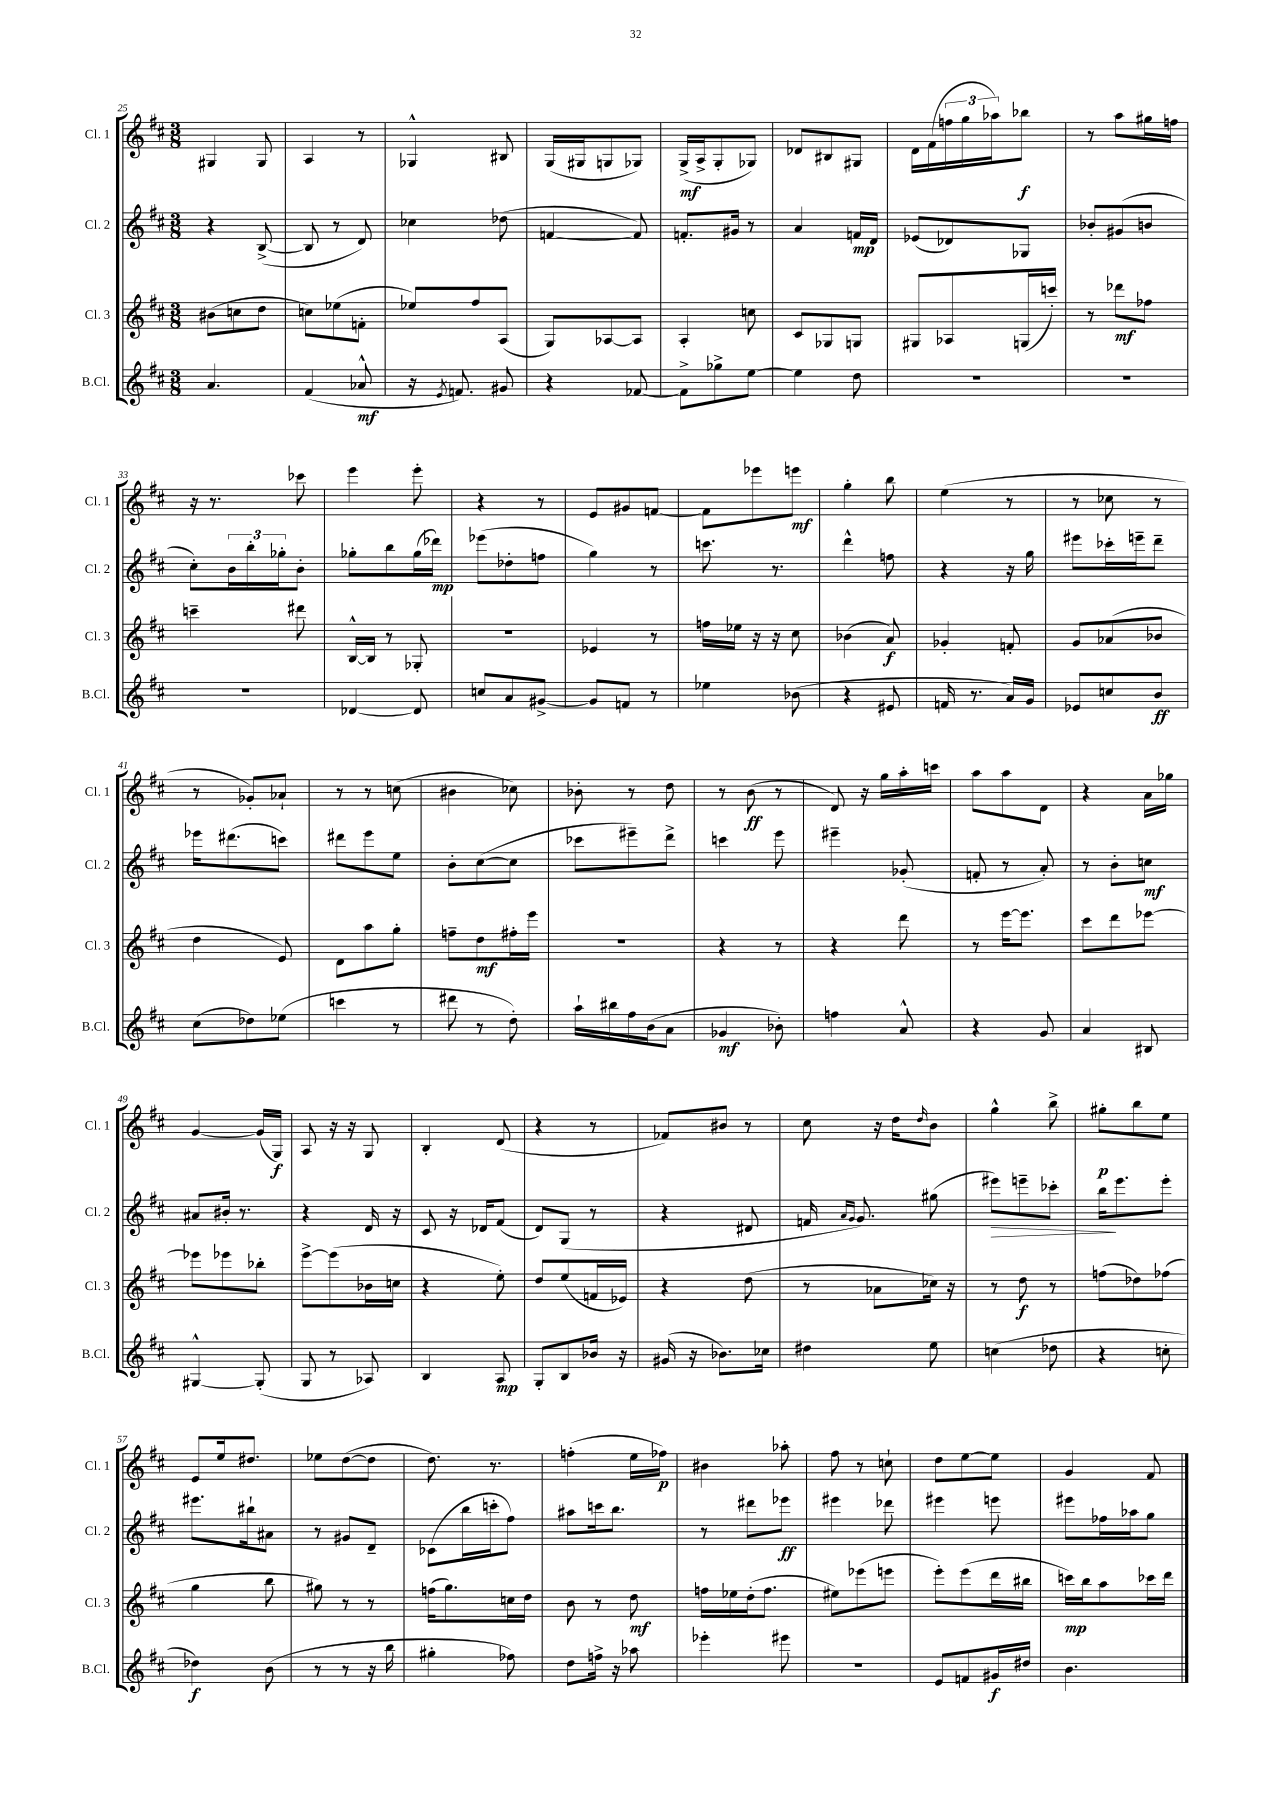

**kern	**kern	**kern	**kern
*staff4	*staff3	*staff2	*staff1
*clefG2	*clefG2	*clefG2	*clefG2
*k[f#c#]	*k[f#c#]	*k[f#c#]	*k[f#c#]
*M3/8	*M3/8	*M3/8	*M3/8
4.a/	(8b#\L	4r	4G#/
.	8cc\	.	.
.	8dd\J	([8B^/	8G#/
=	=	=	=
(4f#/	8cc\L)	8B/]	4A/
.	(8ee-\	8r	.
8a-^^/	8f'\J	8d/)	8r
=	=	=	=
16r	8ee-/L)	4cc-\	4G-^^/
8qe/	.	.	.
8.f/)	.	.	.
.	8ff#/	.	.
8g#/	(8A/J	(8dd-\	8B#/
=	=	=	=
4r	8G/L)	[4f/	(16G/LL
.	.	.	16G#/J
.	[8A-/	.	8G/
[8f-/	8A-/]J	8f/])	8G-/J)
=	=	=	=
8f-^\]L	4A'/	8.f'/L	(16G^/LL
.	.	.	16A^/J
8gg-^\	.	.	8G'/
.	.	16g#/Jk	.
[8ee\J	8cc\	8r	8G-/J)
=	=	=	=
4ee\]	8c#/L	4a/	8d-/L
.	8G-/	.	8B#/
8dd\	8G/J	16f/LL	8G#/J
.	.	16d/JJ	.
=	=	=	=
4.r	8G#/L	(8e-/L	16d\LL
.	.	.	(16f#\
.	8A-/	8d-/)	24ff\
.	.	.	24gg\
.	.	.	24aa-\J)
.	(16G/L	8G-/J	8bb-\J
.	16ccc'/JJ)	.	.
=	=	=	=
4.r	8r	8b-'/L	8r
.	8ddd-\L	(8g#/	8aa\L
.	8ff-\J	8b/J	16gg#\L
.	.	.	16ff\JJ
=	=	=	=
4.r	4ccc~\	8cc#'\L)	16r
.	.	.	8.r
.	.	24b\L	.
.	.	24bb'\	.
.	.	24gg-'\J	.
.	8ddd#\	8b'\J	8ccc-\
=	=	=	=
[4d-/	[16B^^/LL	8gg-'\L	4eee\
.	16B/]JJ	.	.
.	8r	8bb\	.
8d-/]	8G-'/	(16gg-\L	8eee'\
.	.	16ddd-\JJ)	.
=	=	=	=
8cc/L	4.r	(8eee-\L	4r
8a/	.	8dd-'\	.
[8g#^/J	.	8ff\J	8r
=	=	=	=
8g#/]L	4e-/	4gg\)	8e/L
8f/J	.	.	8g#/
8r	8r	8r	[8f/J
=	=	=	=
4ee-\	16ff\LL	8.ccc\	8f\]L
.	16ee-\JJ	.	.
.	16r	.	8eee-\
.	16r	8.r	.
(8b-\	8cc#\	.	8eee\J
=	=	=	=
4r	(4b-\	4ddd^^\	4gg'\
8e#/	8a/)	8ff\	8bb\
=	=	=	=
16f/	4g-'/	4r	(4ee\
8.r	.	.	.
16a/LL)	8f'/	16r	8r
16g/JJ	.	16gg\	.
=	=	=	=
8e-/L	8g/L	8eee#\L	8r
8cc/	(8a-/	16ccc-'\L	8cc-\
.	.	16eee~\J	.
8b/J	8b-/J	8ddd~\J	8r
=	=	=	=
(8cc#\L	4dd\	16eee-\LK	8r
.	.	(8.ddd#\	.
8dd-\)	.	.	8g-'/L)
(8ee-\J	8e/)	8ccc\J)	8a-`/J
=	=	=	=
4ccc\	8d\L	8ddd#\L	8r
.	8aa\	8eee\	8r
8r	8gg'\J	8ee\J	(8cc\
=	=	=	=
8ddd#\	8ff~\L	8b'\L	4b#\
8r	8dd\	([8cc#\	.
8dd'\)	16ff#'\L	8cc#\]J	8cc-\)
.	16eee\JJ	.	.
=	=	=	=
16aa`\LL	4.r	8ccc-\L	8b-'\
16bb#\	.	.	.
16ff#\	.	8eee#~\)	8r
(16b\J	.	.	.
8a\J	.	8ddd^\J	8dd\
=	=	=	=
4g-/	4r	4ccc\	8r
.	.	.	(8b\
8b-'\)	8r	8eee\	8r
=	=	=	=
4ff\	4r	4eee#~\	8d/)
.	.	.	16r
.	.	.	16gg\LL
8a^^/	8ddd\	(8g-'/	16aa'\
.	.	.	16ccc\JJ
=	=	=	=
4r	8r	8f'/	8aa\L
.	[16eee\LK	8r	8aa\
.	8.eee\]J	.	.
8g/	.	8a'/)	8d\J
=	=	=	=
4a/	8ccc#\L	8r	4r
.	8ddd\	8b'\L	.
8B#/	[8eee-\J	8cc\J	16a\LL
.	.	.	16gg-\JJ
=	=	=	=
[4G#^^/	8eee-\]L	8a#/L	[4g/
.	8eee-\	16b#'/Jk	.
.	.	8.r	.
(8G#'/]	8bb-'\J	.	(16g/]LL
.	.	.	16G/JJ)
=	=	=	=
8G/	[8eee^\L	4r	8A/
8r	(8eee\]	.	16r
.	.	.	16r
8A-/)	16b-\L	16d/	8G/
.	16cc\JJ	16r	.
=	=	=	=
4B/	4r	8c#/	4B'/
.	.	16r	.
.	.	16d-/LK	.
8A/	8ee'\)	(8f#/J	(8d/
=	=	=	=
8G'/L	8dd/L	8d/L)	4r
8B/	(8ee/	(8G/J	.
16b-/Jk	16f/L	8r	8r
16r	16e-/JJ)	.	.
=	=	=	=
(16g#/	4r	4r	8f-/L)
16r	.	.	.
8.b-\L)	.	.	8b#/J
.	(8dd\	8d#/	8r
16cc-\Jk	.	.	.
=	=	=	=
4dd#\	8r	16f/	8cc#\
.	.	16qqa/LL	.
.	.	16qqg/JJ	.
.	.	8.g/)	.
.	8a-\L	.	16r
.	.	.	16dd\LK
.	.	.	16qqdd/
8ee\	16cc-\Jk)	(8gg#\	8b\J
.	16r	.	.
=	=	=	=
(4cc\	8r	8eee#\L)	4gg^^\
.	8dd\	8eee~\	.
8dd-\	8r	8ccc-'\J	8bb^\
=	=	=	=
4r	(8ff\L	16bb\LK	8gg#'\L
.	.	8.eee\	.
.	8dd-\)	.	8bb\
8cc'\	(8ff-\J	8eee'\J	8ee\J
=	=	=	=
4dd-\)	4gg\	8.eee#\L	8e/L
.	.	.	16ee/k
.	.	16bb#`\k	8.dd#/J
(8b\	8bb\	8a#\J	.
=	=	=	=
8r	8gg#\)	8r	8ee-\L
8r	8r	8g#/L	([8dd\
16r	8r	8d~/J	8dd\]J
16bb\	.	.	.
=	=	=	=
4gg#'\	(16ff\LK	(8c-\L	8.dd\)
.	8.gg\)	.	.
.	.	16bb\L	.
.	.	16ccc'\J	8.r
8ff-\)	16cc\L	8ff#\J)	.
.	16dd\JJ	.	.
=	=	=	=
8dd\L	8b\	8aa#\L	(4ff'\
16ff^\Jk	8r	16ccc\k	.
16r	.	8.bb\J	.
8aa-\	8dd\	.	16ee\LL
.	.	.	16ff-\JJ)
=	=	=	=
4eee-'\	16ff\LL	8r	4b#\
.	16ee-\	.	.
.	(16dd'\J	8ddd#\L	.
.	8.ff\J	.	.
8eee#\	.	8eee-\J	8aa-'\
=	=	=	=
4.r	8ee#\L)	4eee#\	8ff#\
.	(8eee-\	.	8r
.	8eee\J	8ddd-\	8cc`\
=	=	=	=
8e/L	8eee'\L)	4eee#\	8dd\L
8f/	(8eee\	.	[8ee\
16g#/L	16ddd\L	8eee\	8ee\]J
16dd#/JJ	16bb#\JJ	.	.
=	=	=	=
4.b\	16ccc\LL)	8eee#\L	4g/
.	16bb\J	.	.
.	8aa\	16ff-\L	.
.	.	16aa-\J	.
.	16ccc-\L	8gg\J	8f#/
.	16ddd\JJ	.	.
==	==	==	==
*-	*-	*-	*-
